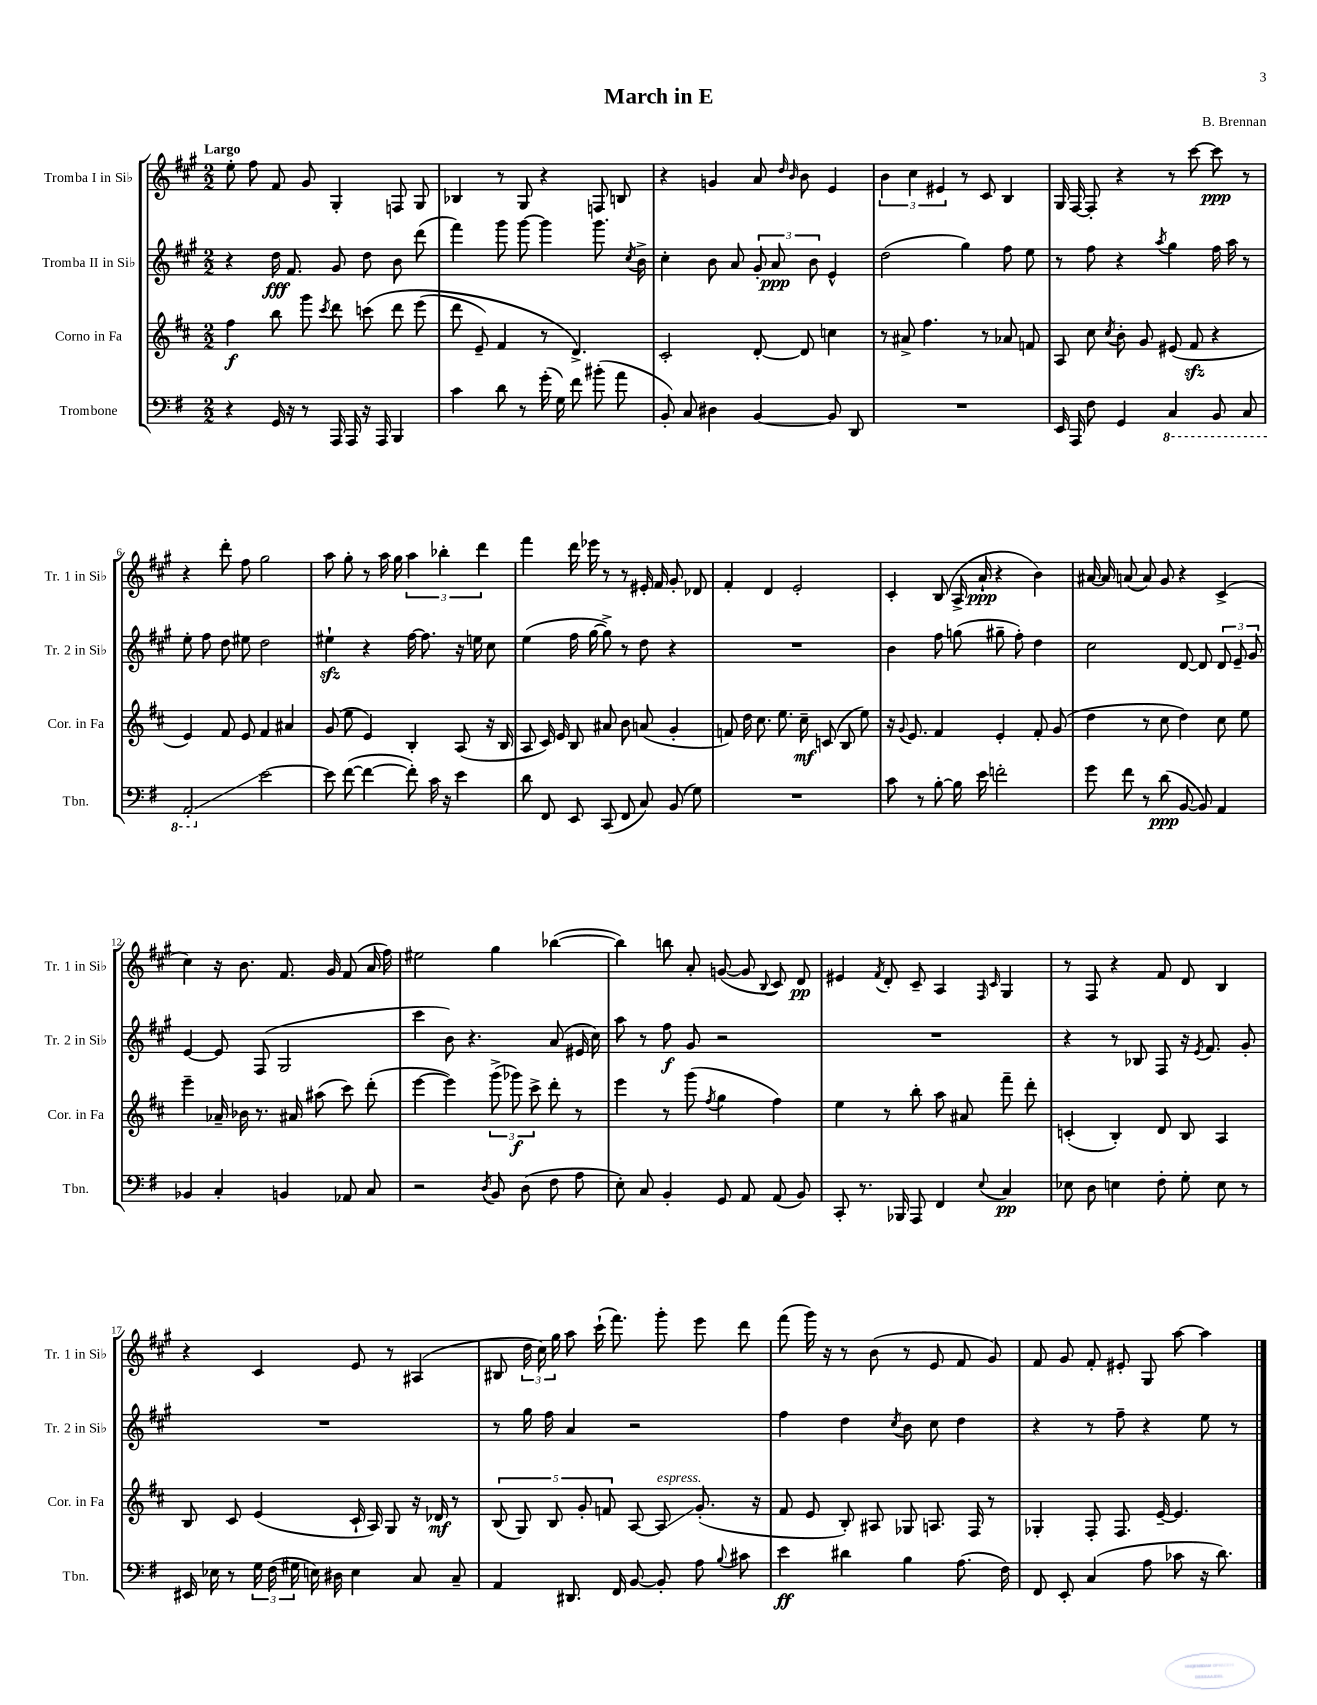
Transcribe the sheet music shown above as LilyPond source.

\header { title = "March in E" composer = "B. Brennan" }
<<
\new StaffGroup <<
\new Staff = "s0" \with { instrumentName = "Tromba I in Sib" shortInstrumentName = "Tr. 1 in Sib" } {
    \clef treble \key a \major \numericTimeSignature \time 2/2 \tempo "Largo"
    \autoBeamOff e''8-. fis''8 fis'8 gis'8 gis4-. f8 gis8 |
    bes4 r8 gis8 r4 f8 b8 |
    r4 g'4 a'8 \grace { d''16 b'16 } b'8 e'4 |
    \tuplet 3/2 { b'4 cis''4 eis'4 } r8 cis'8 b4 |
    gis16 fis16~ fis8-. r4 r8 cis'''8~ cis'''8\ppp r8 |
    r4 d'''8-. fis''8 gis''2 |
    a''8 gis''8-. r8 a''16 gis''16 \tuplet 3/2 { a''4 bes''4-. d'''4 } |
    fis'''4 d'''16 ees'''16 r8 r8 eis'16-. fis'16 gis'8-. des'8 |
    fis'4-. d'4 e'2-. |
    cis'4-. b8( a16-> a'16-!\ppp r4 b'4) |
    ais'16~ ais'16 a'8( a'8) gis'8 r4 cis'4->( |
    cis''4) r16 b'8. fis'8. gis'16 fis'8( a'16 fis''16) |
    eis''2 gis''4 bes''4~( |
    bes''4) b''8 a'8-. g'8~( g'8 \appoggiatura { b8 } cis'8) d'8\pp |
    eis'4 \acciaccatura { fis'8 } d'8-. cis'8-- a4 \grace { fis16 cis'16 } gis4 |
    r8 fis8 r4 fis'8 d'8 b4 |
    r4 cis'4 e'8 r8 ais4( |
    bis8 \tuplet 3/2 { d''16 cis''16) gis''16 } a''8 cis'''16-!( fis'''8.) gis'''8-. e'''8 d'''8 |
    fis'''8( gis'''16) r16 r8 b'8( r8 e'8 fis'8 gis'8) |
    fis'8 gis'8 fis'8-. eis'8-. gis8 a''8~ a''4 \bar "|." |
}
\new Staff = "s1" \with { instrumentName = "Tromba II in Sib" shortInstrumentName = "Tr. 2 in Sib" } {
    \clef treble \key a \major \numericTimeSignature \time 2/2
    \autoBeamOff r4 d''16\fff fis'8. gis'8 d''8 b'8 d'''8( |
    fis'''4) gis'''8 gis'''8~ gis'''4 gis'''8. \acciaccatura { cis''8 } b'16-> |
    cis''4-. b'8 a'8 \tuplet 3/2 { gis'8-. a'8\ppp b'8 } e'4-^ |
    d''2( gis''4) fis''8 e''8 |
    r8 fis''8 r4 \acciaccatura { a''8 } gis''4 fis''16 a''16 r8 |
    e''8-. fis''8 d''8 eis''8 d''2 |
    eis''4-!\sfz r4 fis''16~ fis''8. r16 e''16 cis''8 |
    e''4( fis''16 gis''16~ gis''8->) r8 d''8 r4 |
    R1 |
    b'4 fis''8 g''8( gis''8-- fis''8-.) d''4 |
    cis''2 d'8~ d'8 \tuplet 3/2 { d'8 e'8-- gis'8 } |
    e'4~ e'8 fis8( gis2 |
    cis'''4 b'8) r4. a'8( eis'16 cis''16) |
    a''8 r8 fis''8\f gis'8 r2 |
    R1 |
    r4 r8 bes8 fis8 r16 \acciaccatura { e'8 } fis'8. gis'8-. |
    R1 |
    r8 gis''16 fis''16 a'4 r2 |
    fis''4 d''4 \acciaccatura { cis''8 } b'8 cis''8 d''4 |
    r4 r8 fis''8-- r4 e''8 r8 \bar "|." |
}
\new Staff = "s2" \with { instrumentName = "Corno in Fa" shortInstrumentName = "Cor. in Fa" } {
    \clef treble \key d \major \numericTimeSignature \time 2/2
    \autoBeamOff fis''4\f b''8 g'''8 \acciaccatura { cis'''8 } d'''8 c'''8\( d'''8 e'''8( |
    d'''8 e'8--) fis'4 r8 d'4.->\) |
    cis'2-. d'8~-. d'8 c''4 |
    r8 ais'8-> fis''4. r8 aes'8 f'8 |
    a8 cis''8 \acciaccatura { cis''8 } b'8-. g'8 eis'8( fis'8\sfz r4 |
    e'4) fis'8 e'8 fis'4 ais'4 |
    g'8( e''8 e'4) b4-. a8( r16 b16 |
    a8 cis'16) e'16 b8 ais'8 b'8 a'8( g'4-. |
    f'8) d''16 cis''8. e''8. cis''16--\mf c'8( b8 e''8) |
    r16 \appoggiatura { g'8 } e'8. fis'4 e'4-. fis'8-. g'8( |
    d''4 r8 cis''8 d''4) cis''8 e''8 |
    e'''4-- aes'16-- bes'16 r8. ais'16 ais''8( cis'''8) d'''8-.( |
    e'''4~ e'''4) \tuplet 3/2 { g'''8->( ges'''8\f) cis'''8-> } d'''8-. r8 |
    e'''4 r8 g'''8( \acciaccatura { fis''8 } g''4 fis''4) |
    e''4 r8 b''8-. a''8 ais'8 fis'''8-- d'''8-. |
    c'4-.( b4-.) d'8 b8 a4 |
    b8 cis'8 e'4( cis'16-! a16) g8 r16 des'16\mf r8 |
    \tuplet 5/4 { b8( g8) b8 g'8-. f'8 } a8~ a8\glissando^\markup { \italic "espress." } g'8.-.( r16 |
    fis'8 e'8 b8-.) ais8 ges8 a8. fis16 r8 |
    ges4-. fis8-. fis8. e'16~-- e'4. \bar "|." |
}
\new Staff = "s3" \with { instrumentName = "Trombone" shortInstrumentName = "Tbn." } {
    \clef bass \key g \major \numericTimeSignature \time 2/2
    \autoBeamOff r4 g,16 r16 r8 a,,16 a,,16 r16 a,,16 b,,4 |
    c'4 d'8 r8 g'16-.( g16) fis'8 bis'8-.( a'8 |
    b,8-.) c8 dis4 b,4~ b,8 d,8 |
    R1 |
    e,16 a,,16 fis8 g,4 \ottava #-1 c,4 b,,8 c,8 |
    a,,2-.\glissando \ottava #0 e'2~ |
    e'8 fis'8~( fis'4~ fis'8-.) c'16 r16 e'4 |
    d'8 fis,8 e,8 c,8( fis,8 c8) b,8( g8) |
    R1 |
    c'8 r8 b8~-. b16 e'16 f'2-. |
    g'8 fis'8 r8 d'8\ppp( b,8~ b,8) a,4 |
    bes,4 c4-. b,4 aes,8 c8 |
    r2 \acciaccatura { d8 } b,8 d8( fis8 a8 |
    e8-.) c8 b,4-. g,8 a,8 a,8( b,8) |
    c,8-. r8. bes,,16 a,,8 fis,4 \appoggiatura { e8 } c4\pp |
    ees8 d8 e4 fis8-. g8-. e8 r8 |
    eis,16 ees16 r8 \tuplet 3/2 { g16 fis16( gis16 } e16) dis16 e4 c8 c8-- |
    a,4 dis,8. fis,16 b,8~ b,8-. a8 \appoggiatura { b8 } cis'8 |
    e'4\ff dis'4 b4 a8.( fis16) |
    fis,8 e,8-. c4( a8 ces'8 r16 d'8.) \bar "|." |
}
>>
>>
